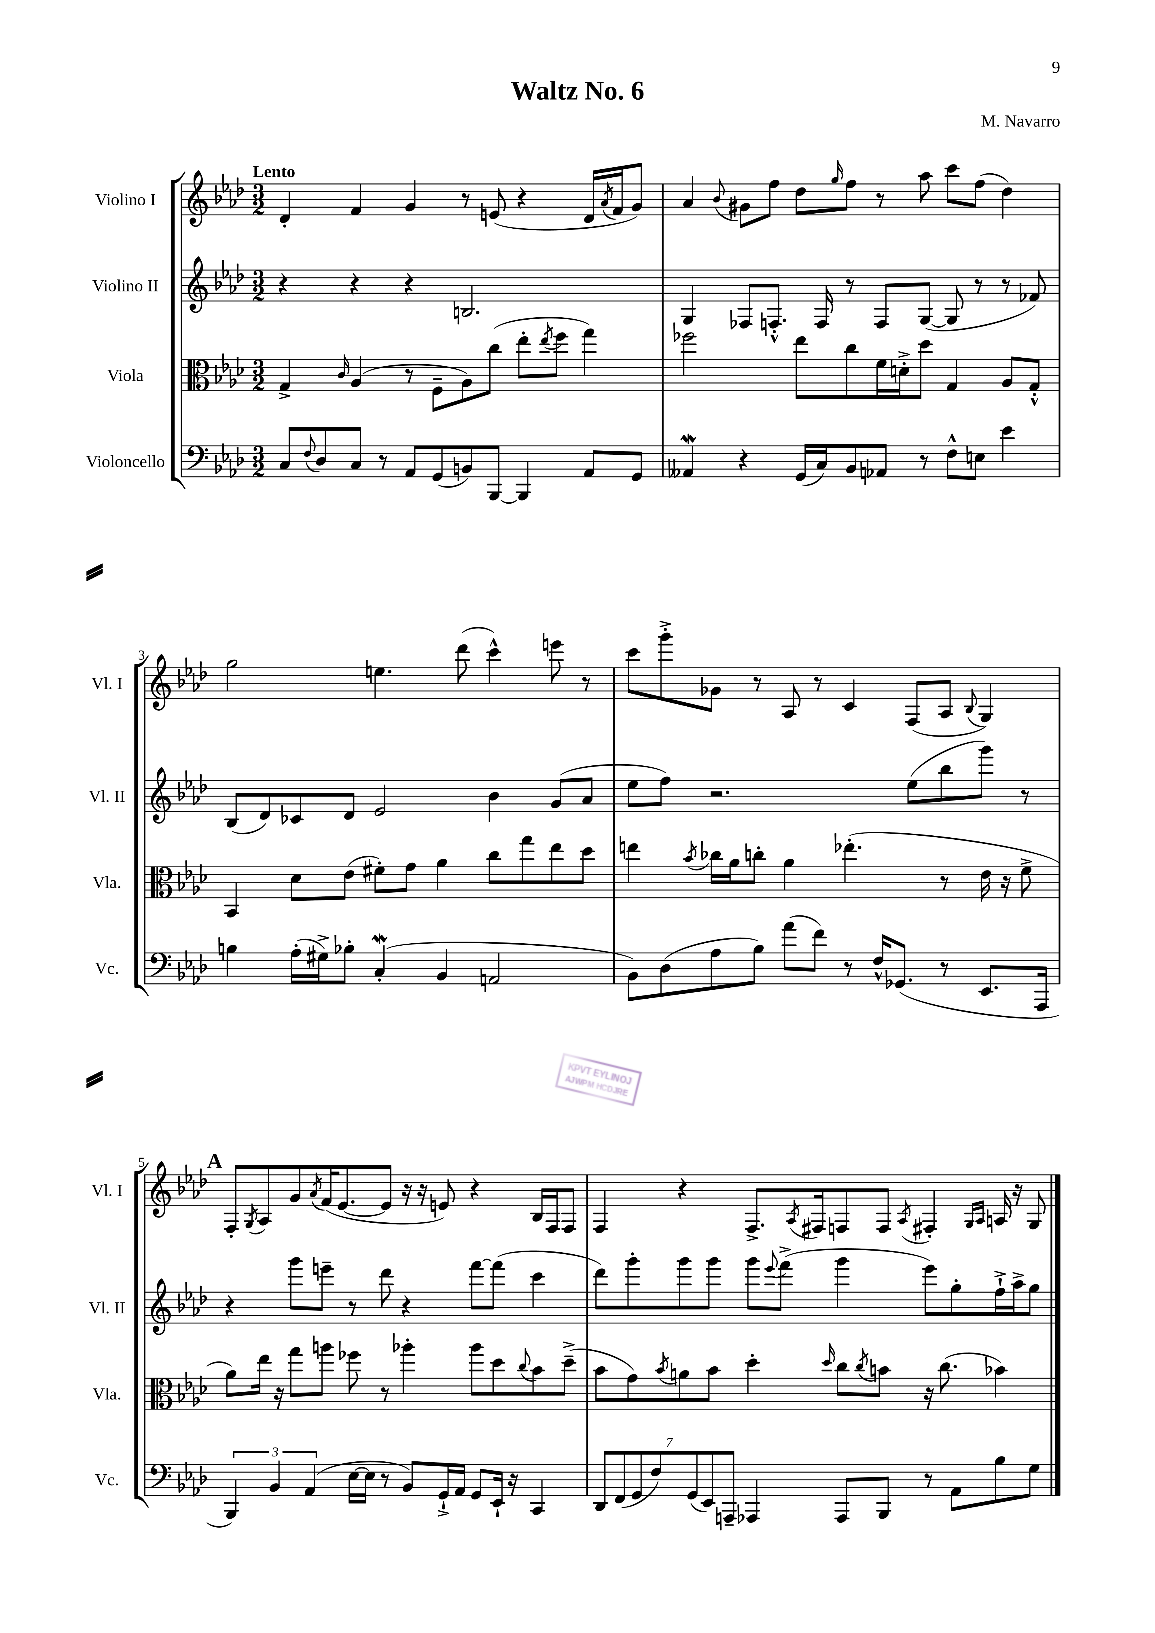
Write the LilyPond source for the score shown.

\header { title = "Waltz No. 6" composer = "M. Navarro" }
<<
\new StaffGroup <<
\new Staff = "s0" \with { instrumentName = "Violino I" shortInstrumentName = "Vl. I" } {
    \clef treble \key aes \major \numericTimeSignature \time 3/2 \tempo "Lento"
    des'4-. f'4 g'4 r8 e'8( r4 des'16 \acciaccatura { aes'8 } f'16 g'8) |
    aes'4 \appoggiatura { bes'8 } gis'8 f''8 des''8 \grace { g''16 } f''8 r8 aes''8 c'''8 f''8( des''4) |
    g''2 e''4. des'''8( c'''4-^) e'''8 r8 |
    c'''8 g'''8-.-> ges'8 r8 aes8 r8 c'4 f8( aes8 \appoggiatura { bes8 } g4) |
    \mark \markup { \bold "A" } f8-. \acciaccatura { g8 } aes8 g'8 \acciaccatura { aes'8 } f'16( ees'8.~ ees'8 r16 r16 e'8) r4 bes16 f16 f8 |
    f4 r4 f8.-> \acciaccatura { aes8 } fis16 f8 f8 \acciaccatura { aes8 } fis4-. \grace { g16 aes16 } a16 r16 g8 \bar "|." |
}
\new Staff = "s1" \with { instrumentName = "Violino II" shortInstrumentName = "Vl. II" } {
    \clef treble \key aes \major \numericTimeSignature \time 3/2
    r4 r4 r4 b2. |
    g4 fes8 f8.-.-^ f16 r8 f8 g8~( g8 r8 r8 fes'8) |
    bes8( des'8) ces'8 des'8 ees'2 bes'4 g'8( aes'8 |
    ees''8 f''8) r2. ees''8( bes''8 g'''8) r8 |
    \mark \markup { \bold "A" } r4 g'''8 e'''8-- r8 des'''8 r4 f'''8~ f'''8( c'''4 |
    des'''8) g'''8-. g'''8 g'''8 g'''8 \appoggiatura { ees'''8 } f'''8->( g'''4 ees'''8) g''8-. f''16-!-> aes''16-> g''8 \bar "|." |
}
\new Staff = "s2" \with { instrumentName = "Viola" shortInstrumentName = "Vla." } {
    \clef alto \key aes \major \numericTimeSignature \time 3/2
    g4-> \grace { c'16 } aes4( r8 f8-- aes8) c''8( ees''8-. \acciaccatura { ees''8 } f''8 g''4) |
    fes''2 ees''8 c''8 f'16 d'16-.-> des''8 g4 aes8 g8-.-^ |
    bes,4 des'8 ees'8( fis'8-.) g'8 aes'4 c''8 g''8 ees''8 des''8 |
    e''4 \acciaccatura { bes'8 } ces''16 aes'16 c''8-. aes'4 ees''4.-.( r8 ees'16 r16 f'8-> |
    \mark \markup { \bold "A" } aes'8) ees''16 r16 g''8 a''8 fes''8 r8 aes''4-. aes''8 des''8 \appoggiatura { c''8 } bes'8 des''8--->( |
    bes'8 g'8) \acciaccatura { bes'8 } a'8 bes'8 des''4-. \grace { des''16 } c''8 \acciaccatura { c''8 } b'8 r16 c''8.( bes'4) \bar "|." |
}
\new Staff = "s3" \with { instrumentName = "Violoncello" shortInstrumentName = "Vc." } {
    \clef bass \key aes \major \numericTimeSignature \time 3/2
    c8 \appoggiatura { f8 } des8 c8 r8 aes,8 g,8( b,8) bes,,8~ bes,,4 aes,8 g,8 |
    aeses,4\mordent r4 g,16( c16) bes,8 aes,8 r8 f8-^ e8 ees'4 |
    b4 aes16-.( gis16->) bes8-. c4-.\mordent( bes,4 a,2 |
    bes,8) des8( aes8 bes8) aes'8( f'8) r8 f16-^ ges,8.( r8 ees,8. aes,,16 |
    \mark \markup { \bold "A" } \tuplet 3/2 { bes,,4) bes,4 aes,4( } ees16~ ees16 r8 bes,8) g,16-!-> aes,16 g,8 ees,16-! r16 c,4 |
    \tuplet 7/4 { des,8 f,8( g,8 f8) g,8( ees,8) a,,8-- } aes,,4 aes,,8 bes,,8 r8 aes,8 bes8 g8 \bar "|." |
}
>>
>>
